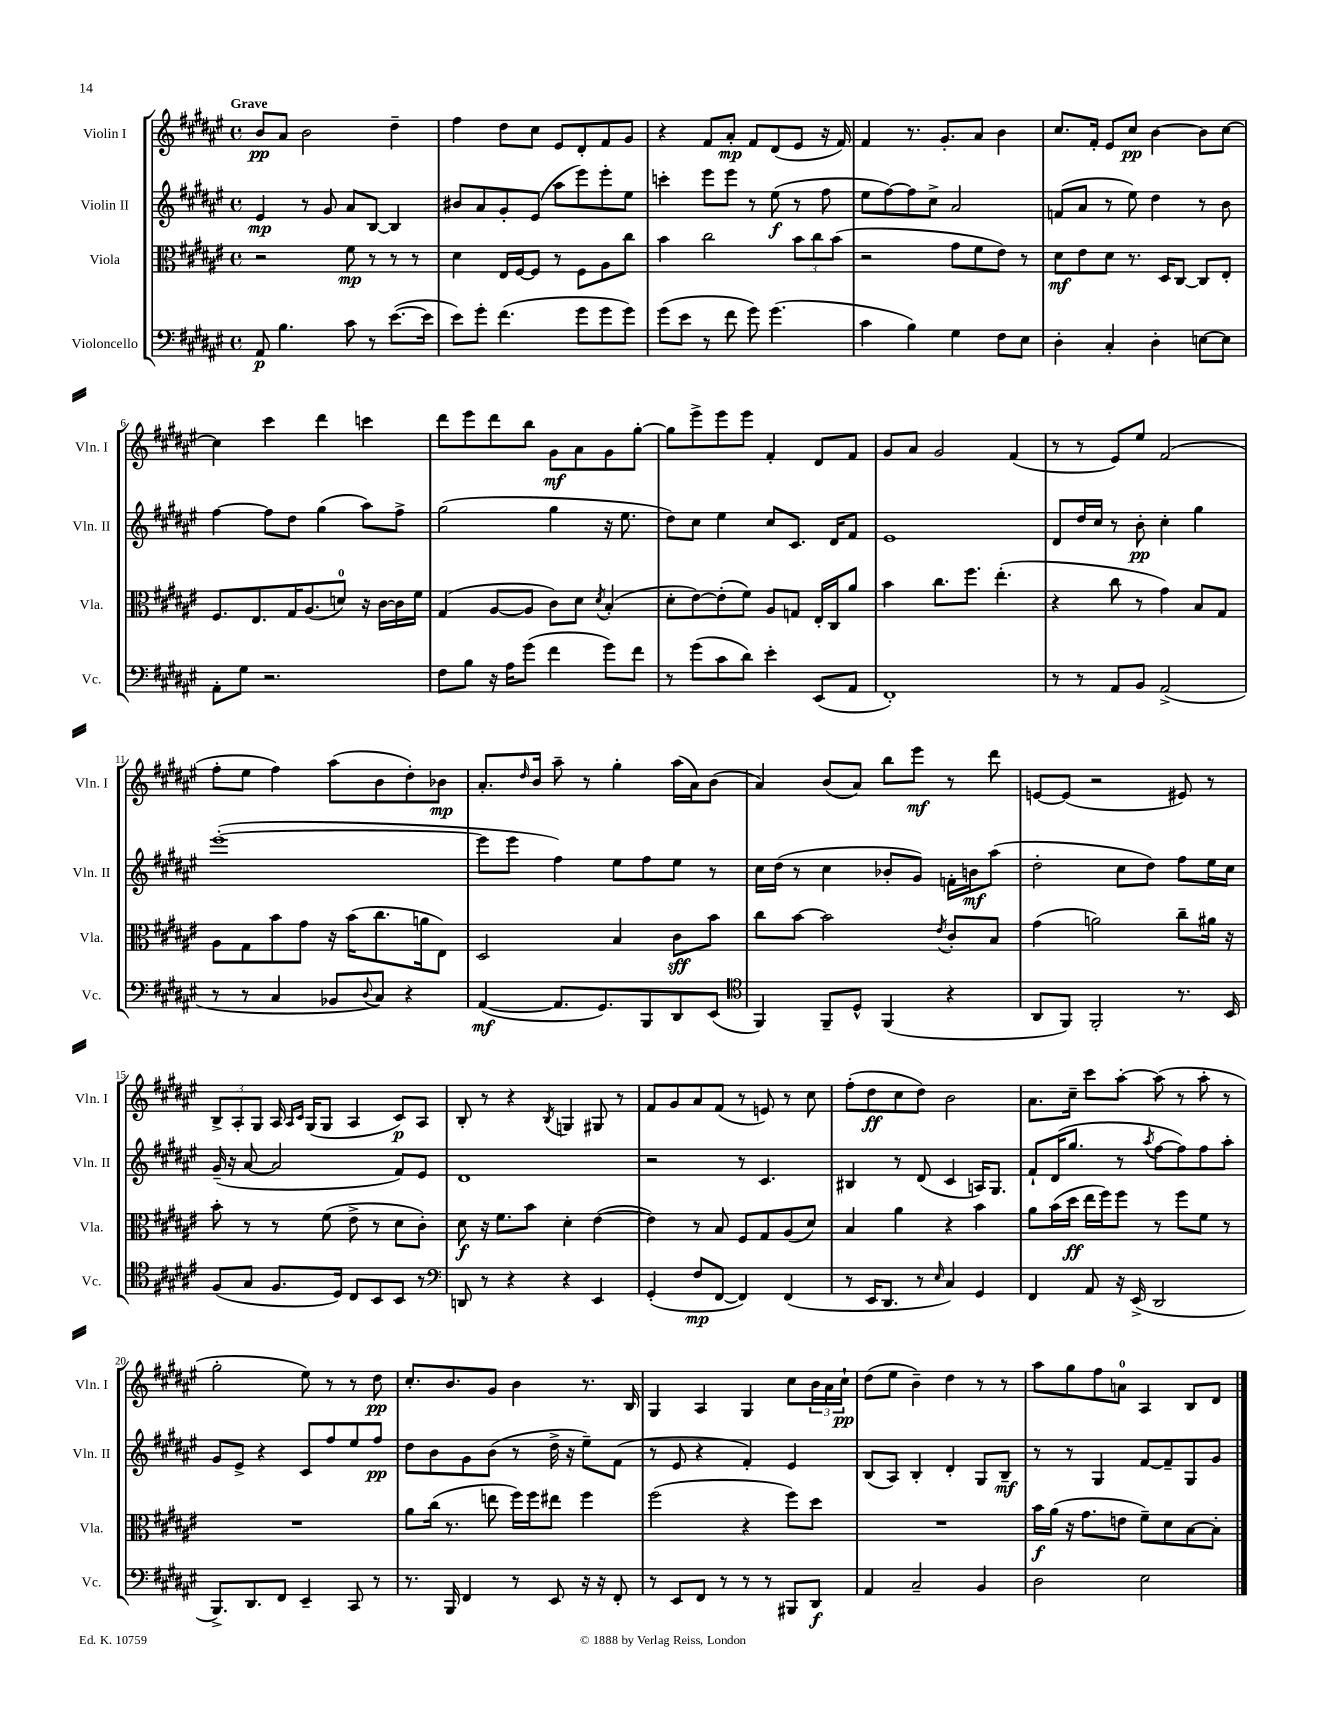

**kern	**dynam	**kern	**dynam	**kern	**dynam	**kern	**dynam
*part4	*part4	*part3	*part3	*part2	*part2	*part1	*part1
*staff4	*staff4	*staff3	*staff3	*staff2	*staff2	*staff1	*staff1
*I"Violoncello	*	*I"Viola	*	*I"Violin II	*	*I"Violin I	*
*I'Vc.	*	*I'Vla.	*	*I'Vln. II	*	*I'Vln. I	*
*clefF4	*	*clefC3	*	*clefG2	*	*clefG2	*
*k[f#c#g#d#a#e#]	*	*k[f#c#g#d#a#e#]	*	*k[f#c#g#d#a#e#]	*	*k[f#c#g#d#a#e#]	*
*M4/4	*	*M4/4	*	*M4/4	*	*M4/4	*
*met(c)	*	*met(c)	*	*met(c)	*	*met(c)	*
=1	=1	=1	=1	=1	=1	=1	=1
!	!	!	!	!	!	!LO:TX:a:B:t=Grave	!
8AA#/	p	2r	.	4e#/	mp	8b/L	pp
4.B\	.	.	.	.	.	8a#/J	.
.	.	.	.	8r	.	2b\	.
.	.	.	.	8g#/	.	.	.
8c#\	.	8f#\	mp	8a#/L	.	.	.
8r	.	8r	.	[8B/J	.	.	.
([8.e#\L	.	8r	.	4B/]	.	4dd#~\	.
.	.	8r	.	.	.	.	.
16e#\Jk]	.	.	.	.	.	.	.
=2	=2	=2	=2	=2	=2	=2	=2
8e#\L)	.	4d#\	.	8b#X/L	.	4ff#\	.
8g#'\J	.	.	.	8a#/	.	.	.
(4.f#\	.	16E#/LL	.	8g#'/	.	8dd#\L	.
.	.	[16F#/J	.	.	.	.	.
.	.	8F#/J]	.	(8e#/J	.	8cc#\J	.
.	.	8r	.	8aa#\L	.	8e#/L	.
8g#\L	.	8F#\L	.	8eee#\)	.	8d#'/	.
8g#\	.	8A#\	.	8eee#'\	.	8f#/	.
8g#\J)	.	8cc#\J	.	8ee#\J	.	8g#/J	.
=3	=3	=3	=3	=3	=3	=3	=3
(8g#\L	.	4b\	.	4cccn'\	.	4r	.
8e#\J	.	.	.	.	.	.	.
8r	.	2cc#\	.	8eee#\L	.	8f#/L	.
8f#\	.	.	.	8eee#\J	.	8a#'/J	mp
8g#\)	.	.	.	8r	.	8f#/L	.
(4.g#\	.	.	.	(8ee#\	f	(8d#/	.
.	.	12b\L	.	8r	.	8e#/J	.
.	.	12cc#\	.	.	.	.	.
.	.	.	.	8ff#\	.	16r	.
.	.	(12b\J	.	.	.	.	.
.	.	.	.	.	.	16f#/)	.
=4	=4	=4	=4	=4	=4	=4	=4
4c#\	.	2r	.	8ee#\L	.	4f#/	.
.	.	.	.	[8ff#\)	.	.	.
4B\)	.	.	.	8ff#\]	.	8.r	.
.	.	.	.	8cc#^\J	.	.	.
.	.	.	.	.	.	8.g#'/L	.
4G#\	.	8g#\L	.	2a#/	.	.	.
.	.	8f#\	.	.	.	8a#/J	.
8F#\L	.	8e#\J)	.	.	.	4b\	.
8E#\J	.	8r	.	.	.	.	.
=5	=5	=5	=5	=5	=5	=5	=5
4D#'\	.	8d#\L	mf	(8fn/L	.	8.cc#/L	.
.	.	8e#\	.	8a#/J	.	.	.
.	.	.	.	.	.	16f#'/Jk	.
4C#'/	.	8d#\J	.	8r	.	8e#/L	.
.	.	8.r	.	8ee#\)	.	8cc#/J	pp
4D#'\	.	.	.	4dd#\	.	[4b\	.
.	.	16D#/KL	.	.	.	.	.
.	.	[8C#/J	.	.	.	.	.
[8En\L	.	8C#/L]	.	8r	.	8b\L]	.
8E\J]	.	8E#'/J	.	8b\	.	[8cc#\J	.
!!LO:LB:g=z
=6	=6	=6	=6	=6	=6	=6	=6
8AA#'\L	.	8.F#/L	.	[4ff#\	.	4cc#\]	.
8G#\J	.	.	.	.	.	.	.
.	.	8.E#/	.	.	.	.	.
2.r	.	.	.	8ff#\L]	.	4ccc#\	.
.	.	16G#/K	.	8dd#\J	.	.	.
.	.	(8.A#/	.	.	.	.	.
.	.	.	.	(4gg#\	.	4ddd#\	.
.	.	8dn/J)	.	.	.	.	.
.	.	16r	.	8aa#\L)	.	4cccn\	.
.	.	[16c#\LL	.	.	.	.	.
.	.	16c#\]	.	8ff#^\J	.	.	.
.	.	16f#\JJ	.	.	.	.	.
=7	=7	=7	=7	=7	=7	=7	=7
8F#\L	.	(4G#/	.	(2gg#\	.	8ddd#\L	.
8B\J	.	.	.	.	.	8eee#\	.
16r	.	[8A#/L	.	.	.	8ddd#\	.
16A#\KL	.	.	.	.	.	.	.
(8g#\J	.	8A#/J]	.	.	.	8bb\J	.
4f#\	.	8c#\L)	.	4gg#\	.	8g#\L	mf
.	.	8d#\J	.	.	.	8a#\	.
.	.	8qd#/	.	.	.	.	.
8g#\L)	.	(4B'/	.	16r	.	8g#\	.
.	.	.	.	8.ee#\	.	.	.
8f#\J	.	.	.	.	.	[8gg#'\J	.
=8	=8	=8	=8	=8	=8	=8	=8
8r	.	8d#'\L	.	8dd#\L)	.	8gg#\L]	.
(8g#\L	.	[8e#\)	.	8cc#\J	.	8eee#^\	.
8c#\	.	(8e#'\]	.	4ee#\	.	8eee#\	.
8d#\J)	.	8f#\J)	.	.	.	8eee#\J	.
4e#'\	.	8A#/L	.	8cc#/L	.	4f#'/	.
.	.	8Gn/J	.	8.c#/J	.	.	.
(8EE#/L	.	16E#'/LL	.	.	.	8d#/L	.
.	.	16C#/J	.	16d#/KL	.	.	.
8AA#/J	.	8a#/J	.	8f#/J	.	8f#/J	.
=9	=9	=9	=9	=9	=9	=9	=9
1FF#')	.	4b\	.	1e#	.	8g#/L	.
.	.	.	.	.	.	8a#/J	.
.	.	8.cc#\L	.	.	.	2g#/	.
.	.	8.ff#\J	.	.	.	.	.
.	.	(4.ee#'\	.	.	.	.	.
.	.	.	.	.	.	(4f#/	.
=10	=10	=10	=10	=10	=10	=10	=10
8r	.	4r	.	8d#/L	.	8r	.
8r	.	.	.	16dd#/L	.	8r	.
.	.	.	.	16cc#/JJ	.	.	.
8AA#/L	.	8cc#\	.	8r	.	8e#/L)	.
8BB/J	.	8r	.	8b'\	pp	8ee#/J	.
(2AA#^/	.	4g#\)	.	4cc#'\	.	(2f#/	.
.	.	8B/L	.	4gg#\	.	.	.
.	.	8G#/J	.	.	.	.	.
!!LO:LB:g=z
=11	=11	=11	=11	=11	=11	=11	=11
8r	.	8A#\L	.	([1eee#'	.	8ff#'\L	.
8r	.	8G#\	.	.	.	8ee#\J	.
4C#/	.	8b\	.	.	.	4ff#\)	.
.	.	8g#\J	.	.	.	.	.
8BB-X/L	.	16r	.	.	.	(8aa#\L	.
.	.	(16b\KL	.	.	.	.	.
8qqD#/	.	.	.	.	.	.	.
8C#/J)	.	8.cc#\	.	.	.	8b\	.
4r	.	.	.	.	.	8dd#'\)	.
.	.	16an\k	.	.	.	.	.
.	.	8E#\J)	.	.	.	8b-X\J	mp
=12	=12	=12	=12	=12	=12	=12	=12
([4AA#/	mf	2D#/	.	8eee#\L]	.	8.a#'/L	.
.	.	.	.	8eee#\J	.	.	.
.	.	.	.	.	.	16qqdd#/	.
.	.	.	.	.	.	16b/Jk	.
8.AA#/L]	.	.	.	4ff#\)	.	8aa#~\	.
.	.	.	.	.	.	8r	.
8.GG#/)	.	.	.	.	.	.	.
.	.	4B/	.	8ee#\L	.	4gg#'\	.
8BBB/	.	.	.	8ff#\	.	.	.
8DD#/	.	8c#\L	sff	8ee#\J	.	(16aa#\LL	.
.	.	.	.	.	.	16a#\J)	.
(8EE#/J	.	8b\J	.	8r	.	(8b\J	.
=13	=13	=13	=13	=13	=13	=13	=13
*clefC4	*	*	*	*	*	*	*
4FF#/)	.	8cc#\L	.	16cc#\LL	.	4a#/)	.
.	.	.	.	(16dd#\JJ	.	.	.
.	.	[8b\J	.	8r	.	.	.
8FF#~/L	.	2b\]	.	4cc#\	.	(8b/L	.
8D#^^/J	.	.	.	.	.	8a#/J)	.
(4FF#/	.	.	.	8b-X'/L	.	8bb\L	.
.	.	.	.	8g#/J)	.	8eee#\J	mf
.	.	8qe#/	.	.	.	.	.
4r	.	8c#'/L	.	16fn'\LL	.	8r	.
.	.	.	.	16bn\J	mf	.	.
.	.	8B/J	.	(8aa#\J	.	8ddd#\	.
=14	=14	=14	=14	=14	=14	=14	=14
8AA#/L	.	(4g#\	.	2dd#'\	.	[8en/L	.
8FF#/J)	.	.	.	.	.	(8e/J]	.
2FF#'/	.	2an\)	.	.	.	2r	.
.	.	.	.	8cc#\L	.	.	.
.	.	.	.	8dd#\J)	.	.	.
8.r	.	8cc#~\L	.	8ff#\L	.	8e#X/)	.
.	.	16a#X\Jk	.	16ee#\L	.	8r	.
16BB/	.	16r	.	16cc#\JJ	.	.	.
!!LO:LB:g=z
=15	=15	=15	=15	=15	=15	=15	=15
(8F#/L	.	8b'\	.	(16g#~/	.	12B^/L	.
.	.	.	.	16r	.	.	.
.	.	.	.	.	.	12A#'/	.
8G#/J	.	8r	.	[8a#/	.	.	.
.	.	.	.	.	.	12G#/J	.
8.F#/L	.	8r	.	2a#/]	.	16A#/	.
.	.	.	.	.	.	16qqA#/LL	.
.	.	.	.	.	.	16qqc#/JJ	.
.	.	.	.	.	.	(16G#/KL	.
.	.	(8f#\	.	.	.	8G#/J	.
16D#/Jk)	.	.	.	.	.	.	.
8C#/L	.	8e#^\	.	.	.	4A#/	.
8BB/	.	8r	.	.	.	.	.
8BB/J	.	8d#\L	.	8f#/L)	.	8c#/L)	p
8r	.	8c#'\J)	.	8e#/J	.	8A#/J	.
=16	=16	=16	=16	=16	=16	=16	=16
*clefF4	*	*	*	*	*	*	*
8DDn/	.	8d#\	f	1d#	.	8B'/	.
8r	.	16r	.	.	.	8r	.
.	.	8.f#\L	.	.	.	.	.
4r	.	.	.	.	.	4r	.
.	.	8b\J	.	.	.	.	.
.	.	.	.	.	.	8qB/	.
4r	.	4d#'\	.	.	.	4Gn/	.
4EE#/	.	([4e#\	.	.	.	8G#X/	.
.	.	.	.	.	.	8r	.
=17	=17	=17	=17	=17	=17	=17	=17
(4GG#'/	.	4e#\])	.	2r	.	8f#/L	.
.	.	.	.	.	.	8g#/	.
8F#/L	mp	8r	.	.	.	8a#/	.
[8FF#/J	.	8B/	.	.	.	(8f#/J	.
4FF#/])	.	8F#/L	.	8r	.	8r	.
.	.	8G#/	.	4.c#/	.	8en/)	.
(4FF#/	.	(8A#/	.	.	.	8r	.
.	.	8d#/J)	.	.	.	8cc#\	.
=18	=18	=18	=18	=18	=18	=18	=18
8r	.	4B/	.	4B#X/	.	(8ff#'\L	.
16EE#/KL	.	.	.	.	.	8dd#\	ff
8.DD#/J	.	.	.	.	.	.	.
.	.	4a#\	.	8r	.	8cc#\	.
8r	.	.	.	(8d#/	.	8dd#\J)	.
16qqE#/	.	.	.	.	.	.	.
4C#/)	.	4r	.	4c#/	.	2b\	.
4GG#/	.	4b\	.	16An/KL)	.	.	.
.	.	.	.	8.G#/J	.	.	.
=19	=19	=19	=19	=19	=19	=19	=19
4FF#/	.	8a#\L	.	8f#`/L	.	8.a#\L	.
.	.	(16b\L	.	(16d#/K	.	.	.
.	.	16dd#\JJ	ff	8.gg#/J	.	16cc#~\Jk	.
8AA#/	.	16ee#\LL	.	.	.	8ccc#\L	.
.	.	16ff#\J)	.	.	.	.	.
16r	.	8ff#\J	.	8r	.	[8aa#'\J	.
(16EE#^/	.	.	.	.	.	.	.
.	.	.	.	8qaa#/	.	.	.
2DD#/	.	8r	.	[8ff#\L	.	(8aa#\]	.
.	.	8ff#\L	.	8ff#\])	.	8r	.
.	.	8f#\J	.	8ff#\	.	8aa#'\	.
.	.	8r	.	8aa#'\J	.	8r	.
!!LO:LB:g=z
=20	=20	=20	=20	=20	=20	=20	=20
8.BBB^/L)	.	1r	.	8g#/L	.	2gg#'\	.
.	.	.	.	8e#^/J	.	.	.
8.DD#/	.	.	.	.	.	.	.
.	.	.	.	4r	.	.	.
8FF#/J	.	.	.	.	.	.	.
4EE#~/	.	.	.	8c#/L	.	8ee#\)	.
.	.	.	.	8ff#/	.	8r	.
8CC#/	.	.	.	8ee#/	.	8r	.
8r	.	.	.	8ff#/J	pp	8dd#\	pp
=21	=21	=21	=21	=21	=21	=21	=21
8.r	.	8a#\L	.	8dd#\L	.	8.cc#'/L	.
.	.	(16cc#\Jk	.	8b\	.	.	.
16BBB/	.	8.r	.	.	.	8.b/	.
4FF#/	.	.	.	8g#\	.	.	.
.	.	8een\	.	(8b\J	.	8g#/J	.
8r	.	16ff#\LL)	.	8r	.	4b\	.
.	.	16ff#\J	.	.	.	.	.
8EE#/	.	8ee#X\J	.	16dd#^\	.	.	.
.	.	.	.	16r	.	.	.
16r	.	4ff#\	.	8ee#~\L)	.	8.r	.
16r	.	.	.	.	.	.	.
8FF#'/	.	.	.	(8f#\J	.	.	.
.	.	.	.	.	.	16B/	.
=22	=22	=22	=22	=22	=22	=22	=22
8r	.	(2ff#\	.	8r	.	4G#/	.
8EE#/L	.	.	.	8e#/	.	.	.
8FF#/J	.	.	.	4r	.	4A#/	.
8r	.	.	.	.	.	.	.
8r	.	4r	.	4f#'/)	.	4G#/	.
8r	.	.	.	.	.	.	.
8BBB#X/L	.	8ff#\L)	.	4e#/	.	8cc#\L	.
8DD#/J	f	8dd#\J	.	.	.	24b\L	.
.	.	.	.	.	.	24a#\	.
.	.	.	.	.	.	24cc#`\JJ	pp
=23	=23	=23	=23	=23	=23	=23	=23
4AA#/	.	1r	.	(8B/L	.	(8dd#\L	.
.	.	.	.	8A#/J)	.	8ee#\J	.
2C#~/	.	.	.	4B'/	.	4b~\)	.
.	.	.	.	4d#'/	.	4dd#\	.
4BB/	.	.	.	8G#/L	.	8r	.
.	.	.	.	8B~/J	mf	8r	.
=24	=24	=24	=24	=24	=24	=24	=24
2D#\	.	16b\LL	f	8r	.	8aa#\L	.
.	.	(16a#\JJ	.	.	.	.	.
.	.	16r	.	8r	.	8gg#\	.
.	.	8.g#\L	.	.	.	.	.
.	.	.	.	4G#/	.	8ff#\	.
.	.	8en\J	.	.	.	8an\J	.
2E#\	.	8f#~\L)	.	[8f#/L	.	4A#/	.
.	.	8d#\	.	8f#~/]	.	.	.
.	.	[8B\	.	8G#/	.	8B/L	.
.	.	8B'\J]	.	8g#/J	.	8d#/J	.
==	==	==	==	==	==	==	==
*-	*-	*-	*-	*-	*-	*-	*-
